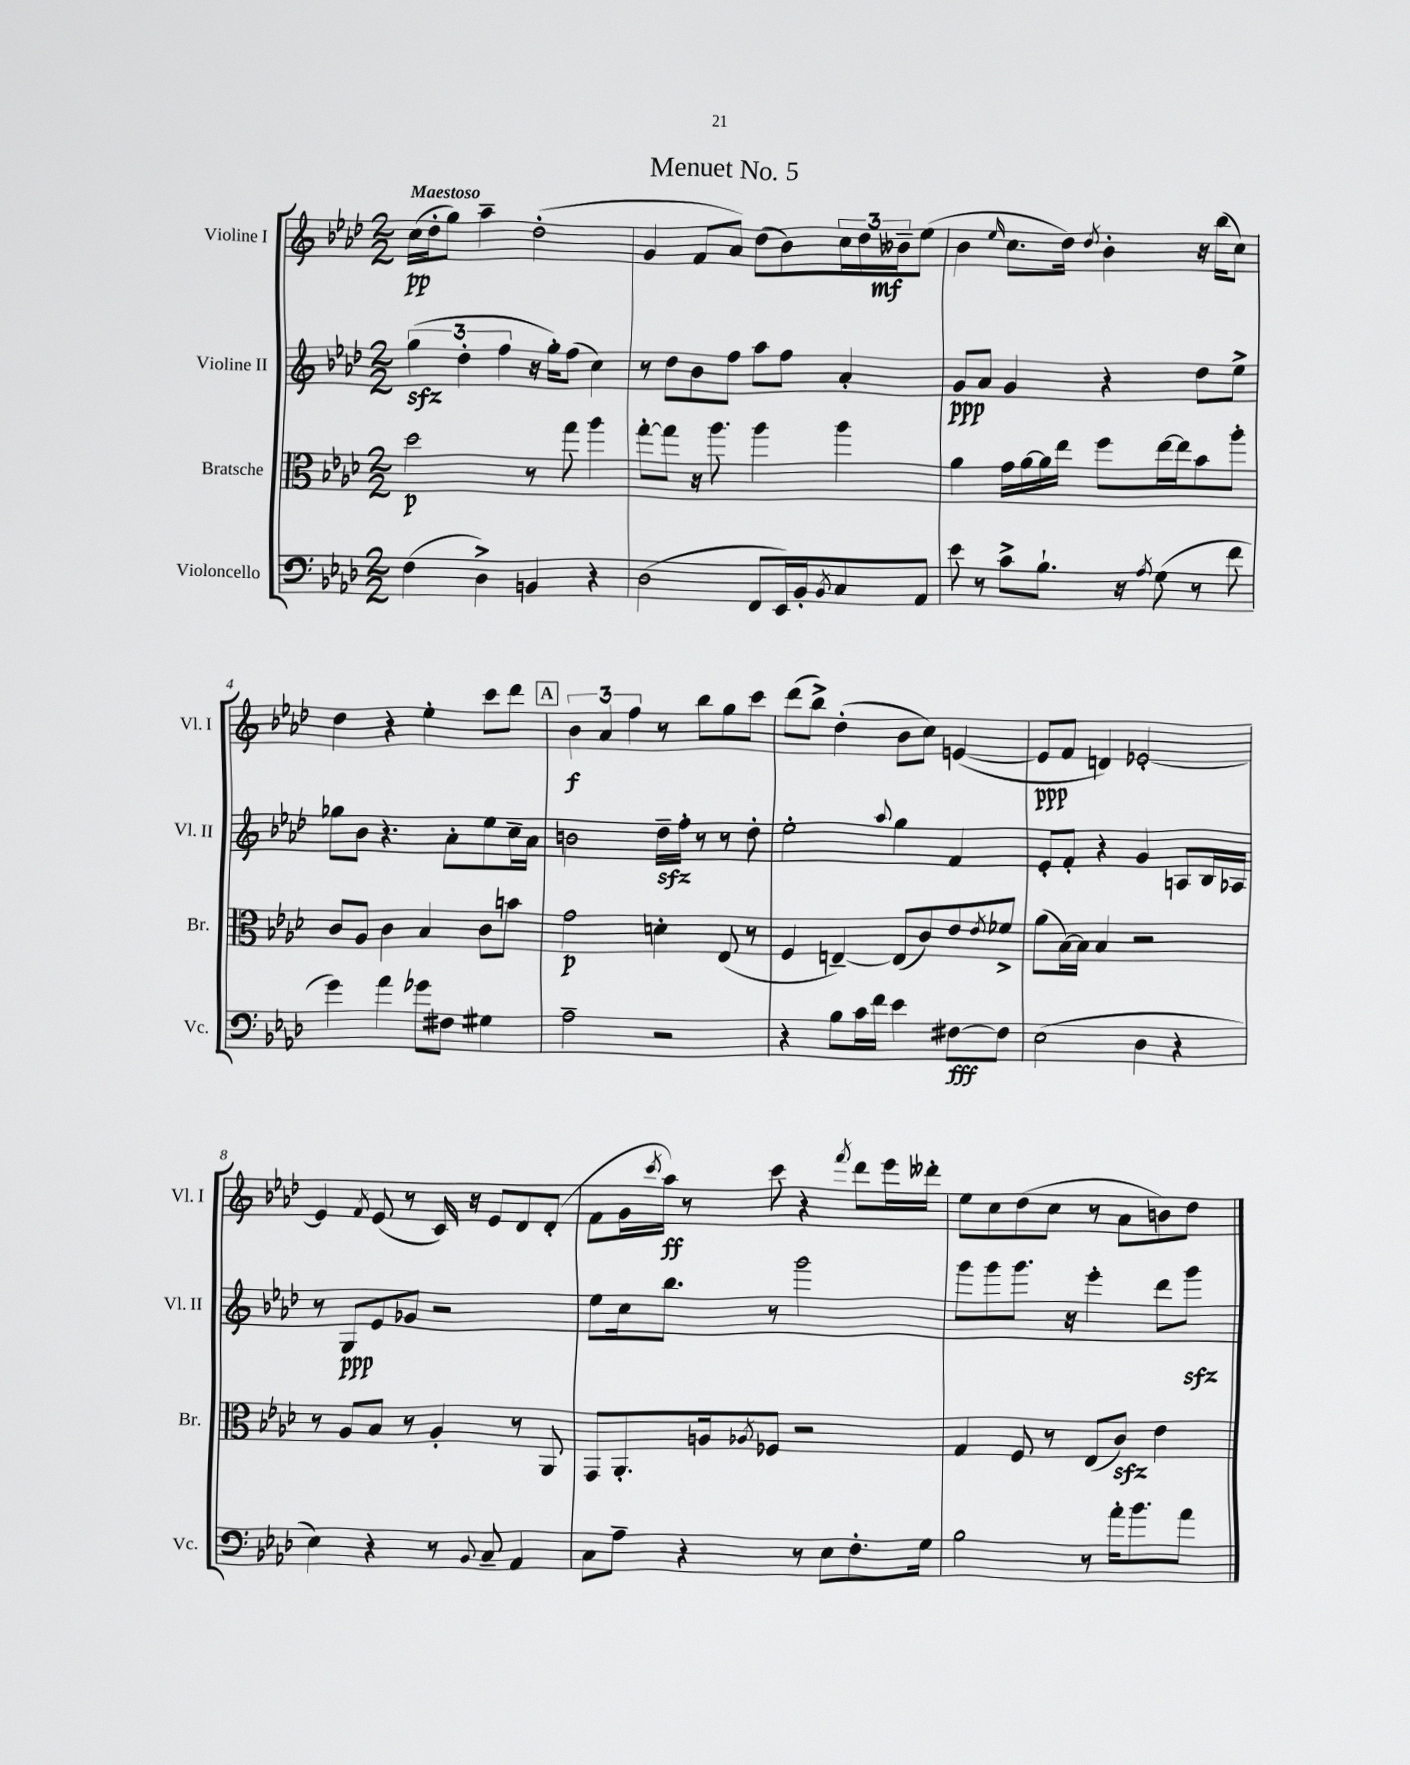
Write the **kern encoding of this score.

**kern	**dynam	**kern	**dynam	**kern	**dynam	**kern	**dynam
*part4	*part4	*part3	*part3	*part2	*part2	*part1	*part1
*staff4	*staff4	*staff3	*staff3	*staff2	*staff2	*staff1	*staff1
*I"Violoncello	*	*I"Bratsche	*	*I"Violine II	*	*I"Violine I	*
*I'Vc.	*	*I'Br.	*	*I'Vl. II	*	*I'Vl. I	*
*clefF4	*	*clefC3	*	*clefG2	*	*clefG2	*
*k[b-e-a-d-]	*	*k[b-e-a-d-]	*	*k[b-e-a-d-]	*	*k[b-e-a-d-]	*
*M2/2	*	*M2/2	*	*M2/2	*	*M2/2	*
=1	=1	=1	=1	=1	=1	=1	=1
!	!	!	!	!	!	!LO:TX:a:B:t=Maestoso	!
(4F\	.	2dd-\	p	(6ggzz\	.	(16cc\LL	pp
.	.	.	.	.	.	16dd-'\J	.
.	.	.	.	.	.	8gg\J)	.
.	.	.	.	6dd-'\	.	.	.
4D-^\)	.	.	.	.	.	4aa-~\	.
.	.	.	.	6ff\	.	.	.
4BBn/	.	8r	.	16r	.	(2dd-'\	.
.	.	.	.	16gg'\KL)	.	.	.
.	.	8gg\	.	(8ff\J	.	.	.
4r	.	4aa-\	.	4cc\)	.	.	.
=2	=2	=2	=2	=2	=2	=2	=2
(2D-\	.	[8gg'\L	.	8r	.	4g/	.
.	.	8gg\J]	.	8dd-\L	.	.	.
.	.	16r	.	8b-\	.	8f/L	.
.	.	8.aa-\	.	.	.	.	.
.	.	.	.	8ff\J	.	8a-/J)	.
8FF/L	.	4aa-\	.	8aa-\L	.	(8dd-\L	.
16EE-/L)	.	.	.	8ff\J	.	8b-\)	.
16BB-'/J	.	.	.	.	.	.	.
8qBB-/	.	.	.	.	.	.	.
8C/	.	4aa-\	.	4a-'/	.	24cc\L	.
.	.	.	.	.	.	24dd-\	.
.	.	.	.	.	.	24b--X~\J	mf
8AA-/J	.	.	.	.	.	(8ee-\J	.
=3	=3	=3	=3	=3	=3	=3	=3
8e-\	.	4a-\	.	8g/L	ppp	4b-\	.
8r	.	.	.	8a-/J	.	.	.
.	.	.	.	.	.	16qqee-/	.
8c^\L	.	16g\LL	.	4g/	.	8.cc\L	.
.	.	[16a-\	.	.	.	.	.
8.B-`\J	.	16a-\]	.	.	.	.	.
.	.	16ee-\JJ	.	.	.	16dd-\Jk)	.
.	.	.	.	.	.	8qdd-/	.
.	.	8ff\L	.	4r	.	4b-'\	.
16r	.	.	.	.	.	.	.
8qA-/	.	.	.	.	.	.	.
(8G\	.	[16ee-\L	.	.	.	.	.
.	.	16ee-\J]	.	.	.	.	.
8r	.	8b-\	.	8dd-\L	.	16r	.
.	.	.	.	.	.	(16bb-\KL	.
8f\	.	8aa-'\J	.	8ee-^\J	.	8cc\J)	.
!!LO:LB:g=z
=4	=4	=4	=4	=4	=4	=4	=4
4g\)	.	8c/L	.	8gg-X\L	.	4dd-\	.
.	.	8A-/J	.	8b-\J	.	.	.
4a-\	.	4c\	.	4.r	.	4r	.
8g-X\L	.	4B-/	.	.	.	4ee-'\	.
8F#X\J	.	.	.	8a-'\L	.	.	.
4G#X\	.	8c\L	.	8ee-\	.	8ccc\L	.
.	.	8bn\J	.	16cc~\L	.	8ddd-\J	.
.	.	.	.	16a-\JJ	.	.	.
!!LO:REH:place=s1:t=A
=5	=5	=5	=5	=5	=5	=5	=5
2A-~\	.	2g\	p	2bn\	.	6b-\	f
.	.	.	.	.	.	6a-/	.
.	.	.	.	.	.	6ff\	.
2r	.	4dn'\	.	16dd-zz~\LL	.	8r	.
.	.	.	.	16ff'\JJ	.	.	.
.	.	.	.	8r	.	8bb-\L	.
.	.	(8E-/	.	8r	.	8gg\	.
.	.	8r	.	8dd-'\	.	8ccc\J	.
=6	=6	=6	=6	=6	=6	=6	=6
4r	.	4F/	.	2ee-'\	.	(8ddd-\L	.
.	.	.	.	.	.	8bb-^\J)	.
8B-\L	.	[4En~/)	.	.	.	(4dd-'\	.
16c\L	.	.	.	.	.	.	.
16f\JJ	.	.	.	.	.	.	.
.	.	.	.	8qqaa-/	.	.	.
4e-\	.	(8E/L]	.	4gg\	.	8b-\L	.
.	.	8c/)	.	.	.	8cc\J)	.
[8F#X\L	fff	8e-/	.	4f/	.	([4en/	.
.	.	8qe-/	.	.	.	.	.
8F#\J]	.	8f-X^/J	.	.	.	.	.
=7	=7	=7	=7	=7	=7	=7	=7
(2E-\	.	(8a-\L	.	8e-'/L	.	8e/L]	ppp
.	.	[16B-\L)	.	8f'/J	.	8f/J	.
.	.	16B-\JJ]	.	.	.	.	.
.	.	4B-/	.	4r	.	4dn/)	.
4D-\	.	2r	.	4g/	.	[2e-X'/	.
4r	.	.	.	8An/L	.	.	.
.	.	.	.	16B-/L	.	.	.
.	.	.	.	16A-X/JJ	.	.	.
!!LO:LB:g=z
=8	=8	=8	=8	=8	=8	=8	=8
4E-\)	.	8r	.	8r	.	4e-/]	.
.	.	8A-/L	.	8G/L	ppp	.	.
.	.	.	.	.	.	8qf/	.
4r	.	8B-/J	.	8e-/	.	(8e-/	.
.	.	8r	.	8g-X/J	.	8r	.
8r	.	4A-'/	.	2r	.	16c/)	.
.	.	.	.	.	.	16r	.
8qqBB-/	.	.	.	.	.	.	.
8C~/	.	.	.	.	.	8e-/L	.
4AA-/	.	8r	.	.	.	8d-/	.
.	.	8AA-/	.	.	.	(8d-'/J	.
=9	=9	=9	=9	=9	=9	=9	=9
8C\L	.	8GG/L	.	8ee-\L	.	8f\L	.
8A-~\J	.	8.AA-'/	.	16cc\k	.	16g\L	.
.	.	.	.	.	.	8qccc/	.
.	.	.	.	8.bb-\J	.	16aa-\JJ)	ff
4r	.	.	.	.	.	8r	.
.	.	16An/k	.	.	.	.	.
.	.	8qA-X/	.	.	.	.	.
.	.	8F-X/J	.	8r	.	8ccc\	.
8r	.	2r	.	2ggg\	.	4r	.
8E-\L	.	.	.	.	.	.	.
.	.	.	.	.	.	8qfff/	.
8.F'\	.	.	.	.	.	8ddd-\L	.
.	.	.	.	.	.	16eee-\L	.
16G\Jk	.	.	.	.	.	16ddd--X'\JJ	.
=10	=10	=10	=10	=10	=10	=10	=10
2B-\	.	4G/	.	8ggg\L	.	8ee-\L	.
.	.	.	.	8ggg\	.	8cc\	.
.	.	8F/	.	8.ggg\J	.	(8dd-\	.
.	.	8r	.	.	.	8cc\J	.
.	.	.	.	16r	.	.	.
8r	.	(8E-/L	.	4eee-'\	.	8r	.
16a-'\KL	.	8czz/J)	.	.	.	8a-\L	.
8.b-\	.	.	.	.	.	.	.
.	.	4e-\	.	8ddd-\L	.	8bn\)	.
8a-\J	.	.	.	8gggzz\J	.	8dd-\J	.
==	==	==	==	==	==	==	==
*-	*-	*-	*-	*-	*-	*-	*-
